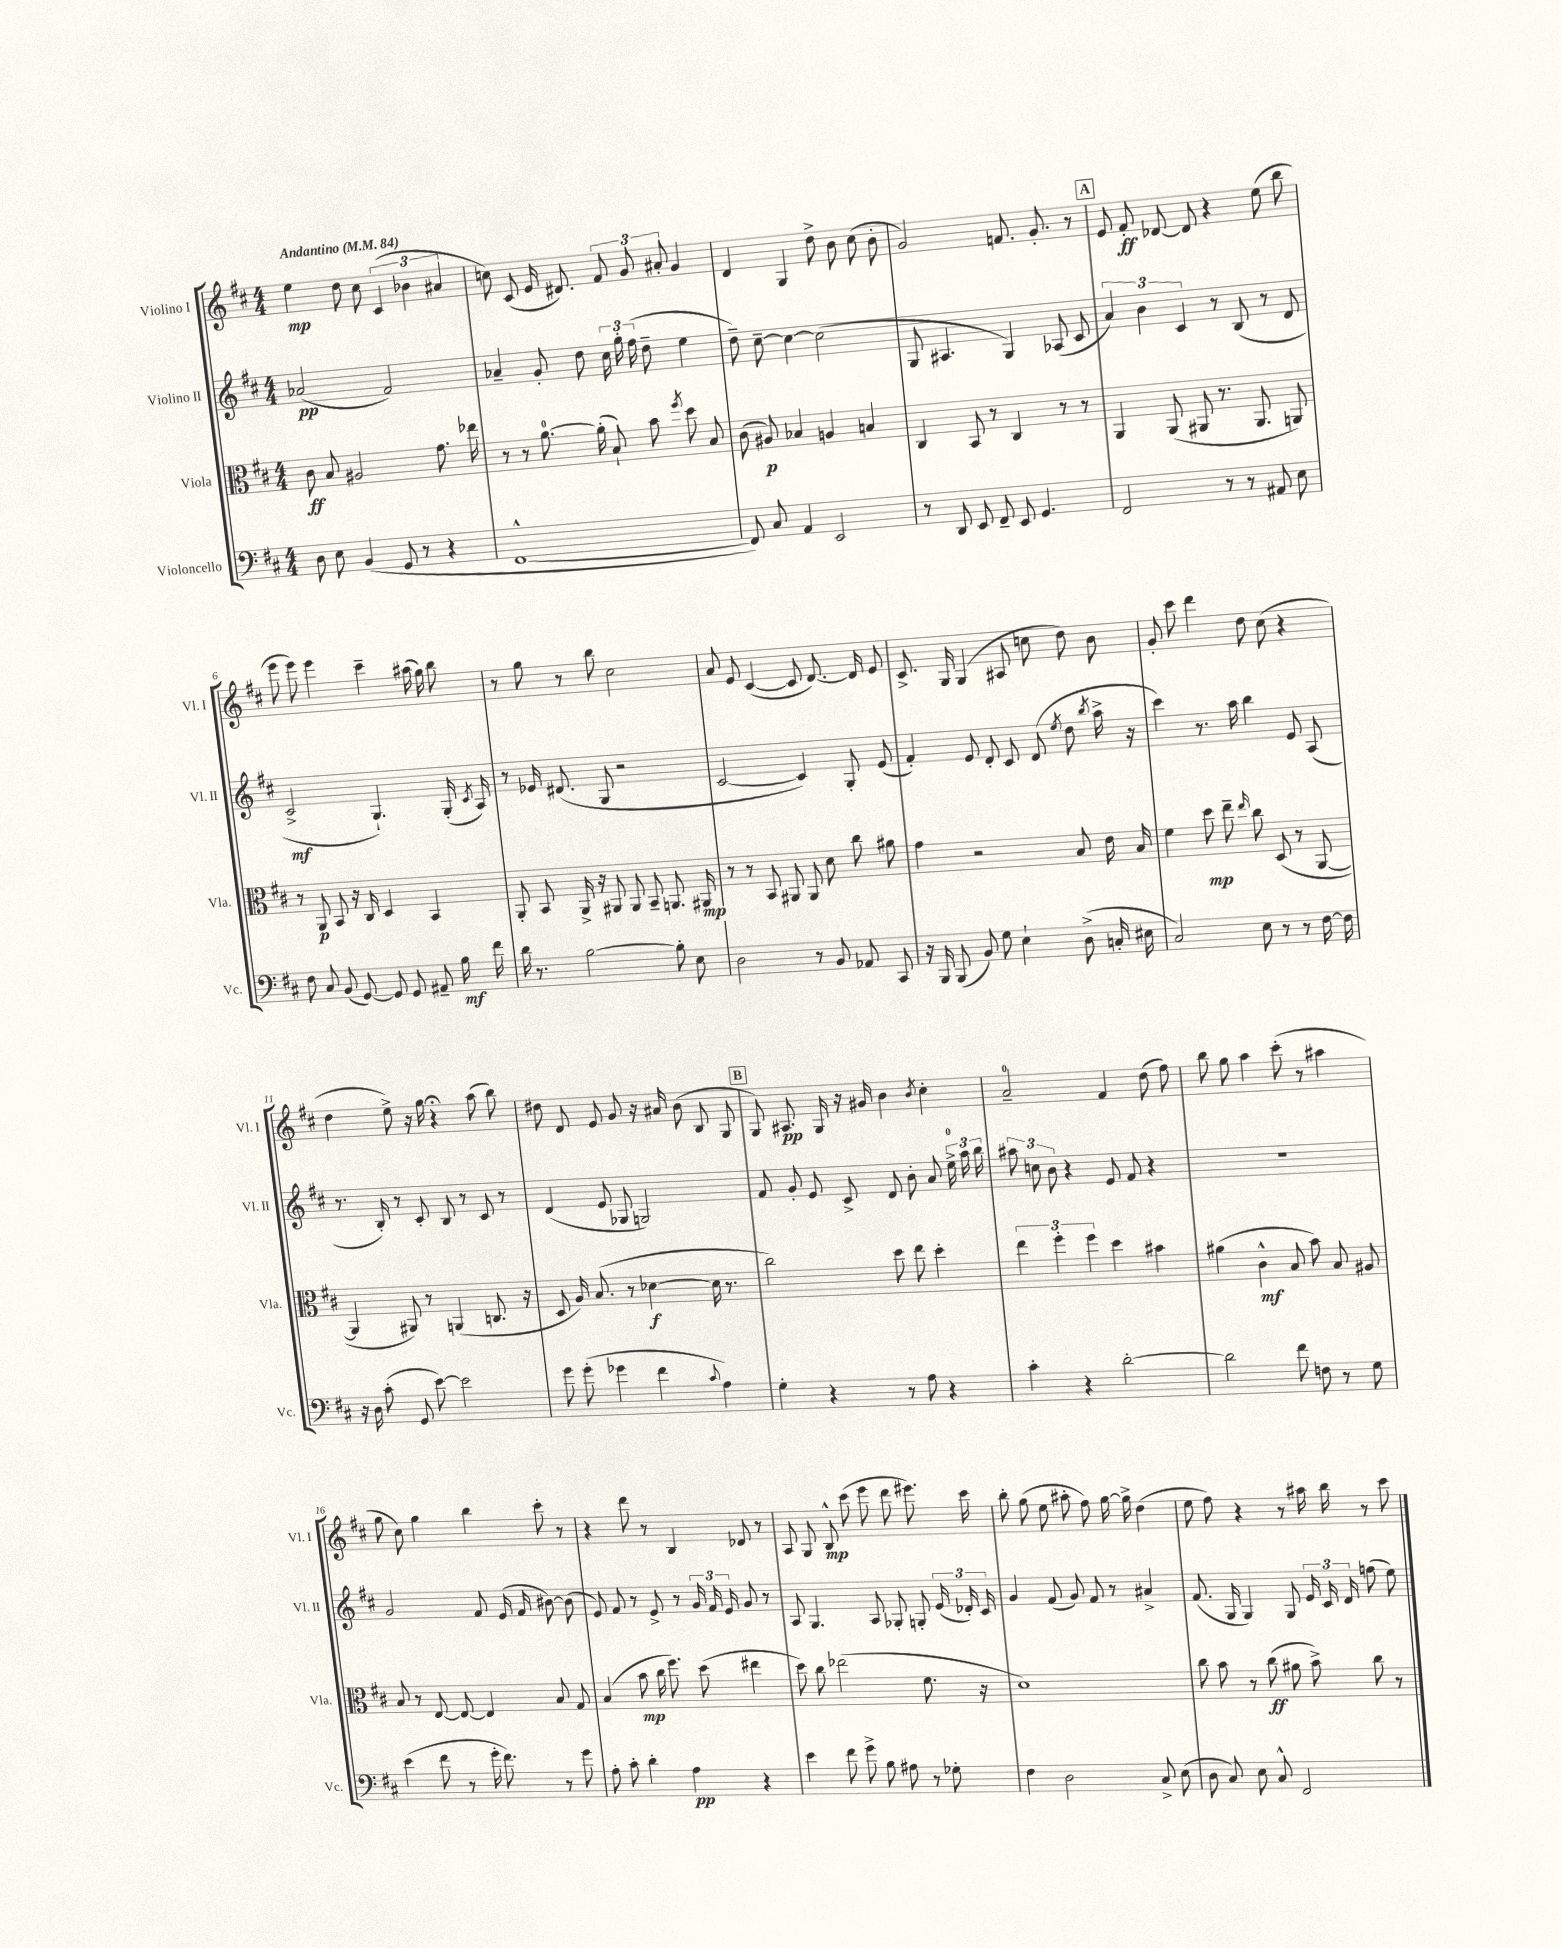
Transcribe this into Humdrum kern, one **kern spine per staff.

**kern	**kern	**kern	**kern
*staff4	*staff3	*staff2	*staff1
*clefF4	*clefC3	*clefG2	*clefG2
*k[f#c#]	*k[f#c#]	*k[f#c#]	*k[f#c#]
*M4/4	*M4/4	*M4/4	*M4/4
*MM84	*MM84	*MM84	*MM84
8D	8c#	(2a-	4ee
8E	8B	.	.
(4BB	2A#	.	8dd
.	.	.	8cc#
8GG	.	2f#)	(6c#
8r	.	.	.
.	.	.	6b-
4r	8.g	.	.
.	.	.	6a#
.	16ee-	.	.
=	=	=	=
[1FF#^^	8r	4a-~	8cc)
.	8r	.	(8c#
.	[8.a	8g'	16e
.	.	.	8.d#)
.	.	8dd	.
.	(16a']	.	.
.	8B`)	24cc#	12f#
.	.	24gg'	.
.	.	(24ff#	12g
.	8b	8dd~	.
.	.	.	12a#'
.	8qff#	.	.
.	8dd	4ee	4g
.	8B	.	.
=	=	=	=
8FF#])	(8c#	8dd~)	4d
8C#	8A#)	[8cc#~	.
4AA	4B-	4cc#_	4G
2EE	4A	(2cc#]	8dd^
.	.	.	8b
.	4B	.	(8cc#
.	.	.	8b'
=	=	=	=
8r	4C#	8G	2g)
8DD	.	4.A#	.
8EE	8BB	.	.
8FF#~	8r	.	.
8EE	4C#	4G)	8.f
4.GG	.	.	.
.	.	.	8.g'
.	8r	(8A-	.
.	8r	8c#	8r
=	=	=	=
2FF#	4AA	6a)	8e
.	.	.	8f#'
.	.	6b	.
.	(8AA	.	[8d-
.	.	6c#	.
.	8AA#	.	8d-]
8r	8.r	8r	4r
8r	.	(8B	.
.	8.AA#	.	.
8AA#	.	8r	(8ee
8E	8AA)	8d	8bb
=	=	=	=
8F#	8r	2c#^	8eee
8C#	8AA	.	8eee)
(8BB	8BB	.	4eee
[8GG)	16r	.	.
.	16C#	.	.
8GG]	4D	4.G`)	4ccc#~
8GG	.	.	.
8AA#~	4BB	.	(16aa#
.	.	.	16gg)
16B	.	(16G'	8bb
.	.	8qc#	.
16f#	.	16A)	.
=	=	=	=
16d	8AA'	8r	8r
8.r	.	.	.
.	8BB	16e-	8gg
.	.	(8.d#	.
[2B	16AA^	.	8r
.	16r	.	.
.	8AA#	8G	8bb
.	8AA#	2r	2cc#
.	8BB~	.	.
8B']	8.AA	.	.
8E	.	.	.
.	16AA#	.	.
=	=	=	=
2D	8r	[2c#	8a
.	8r	.	8e
.	8BB	.	([4c#
.	8AA#	.	.
8r	8AA#	4c#])	8c#]
8BB	8d	.	[8.d)
8AA-	8cc#	8G'	.
.	.	.	16d]
8CC#	8a#	(8e	8e
=	=	=	=
16r	4g	4f#')	8.c#^
16BBB	.	.	.
(8BBB	.	.	.
.	.	.	16G
8BB)	2r	8e	(4G
8G	.	8d'	.
4E`	.	8c#	8A#
.	.	(8d	8cc
.	.	8qee	.
(8D^	8B	8dd	8dd)
.	.	8qbb	.
16C'	16e	16aa^	8b
16E#	16B	16r	.
=	=	=	=
2C#)	4f#	4ccc#)	8g'
.	.	.	8ccc#
.	8dd	8.r	4ddd
.	8ee~	.	.
.	.	16aa	.
.	16qqee	.	.
8E	8cc#	4bb	8dd
8r	(8D	.	(8cc#
8r	8r	8e	4r
[16F#	[8AA	(8A	.
16F#]	.	.	.
=	=	=	=
16r	4AA]	8.r	4dd
16D	.	.	.
(8c#'	.	.	.
.	.	16B')	.
8GG	8AA#)	8r	8ee^)
[8e)	8r	8c#'	16r
.	.	.	16gg
2e]	(4AA	8B	4r;
.	.	8r	.
.	8.C	8c#	(8aa
.	.	8r	8bb)
.	16r	.	.
=	=	=	=
8g	8D	(4d	8dd#
(8g'	16A)	.	8d
.	(8.B	.	.
4g-	.	8e	8e
.	8r	8G-	8g
4f#	[4d-	2G)	16r
.	.	.	16a#
.	.	.	(8b
8qqc#	.	.	.
4A)	16d-]	.	8B
.	8.r	.	.
.	.	.	8G
=	=	=	=
4G'	2cc#)	8f#	8G)
.	.	8g'	8.A#
4r	.	8e	.
.	.	.	16G
.	.	8c#^	16r
.	.	.	16g#
8r	8dd	8d	4b
8A	8ee	8b'	.
.	.	.	8qb
4r	4dd'	8a	4cc#'
.	.	24ee^	.
.	.	24aa	.
.	.	24bb	.
=	=	=	=
4c#'	6ee	12aa#	2a~
.	.	12cc	.
.	6ff#'	12b	.
4r	.	4r	.
.	6ff#	.	.
[2d'	4dd	8e	4f#
.	.	8f#	.
.	4b#	4r	(8dd
.	.	.	8ff#)
=	=	=	=
2d]	(4a#	1r	8bb
.	.	.	8gg
.	4c#^^	.	4aa
8f#	8B	.	(8ccc#'
8F	8b)	.	8r
8r	8B	.	4aa#
8G	8A#	.	.
=	=	=	=
(4e	8B	2g	8gg
.	8r	.	8cc#)
8f#	[8E	.	4gg
8r	8E_	.	.
16g'	4E]	8f#	4bb
8.f#)	.	.	.
.	.	(16e	.
.	.	16f#	.
8r	8B	[8b#)	8ccc#'
8g	8G	(8b#]	8r
=	=	=	=
8A'	(4B	8e)	4r
8c#'	.	8f#	.
4d'	8b	8r	8ddd
.	16cc#	8e^	8r
.	8.ff#)	.	.
4A	.	8r	4B
.	(8dd	24g	.
.	.	24f#	.
.	.	24e	.
4r	4ee#	8g	8d-
.	.	8r	8r
=	=	=	=
4e	8dd)	8A	8A
.	8cc#	4.G	8G
8f#	(2ee-	.	8B^^
8g^	.	.	(8ccc#
8B	.	8A	8eee
8A#	.	8G-'	8ddd
8r	8.f#	8G'	8.eee#)
8G-'	.	(24e	.
.	.	24d-')	.
.	16r	.	16ccc#
.	.	24c#	.
=	=	=	=
4F#	1d)	4g	8bb'
.	.	.	(8gg
2D	.	(8f#	8ee
.	.	8g)	8aa#'
.	.	8f#	8ff#)
.	.	8r	[16gg
.	.	.	16gg^]
8C#^	.	4a#^	(4dd
(8E	.	.	.
=	=	=	=
8D	8cc#	(8.f#	8ee
8C#)	8b	.	8ff#)
.	.	16G	.
8E	8r	4G)	4r
8C#^^	(8cc#	.	.
2FF#	8a#	8G	8r
.	8b^)	24e	16aa#
.	.	24c#	.
.	.	.	16bb
.	.	24d	.
.	8cc#	(8ff	8r
.	8r	8ee)	8ccc#
==	==	==	==
*-	*-	*-	*-
